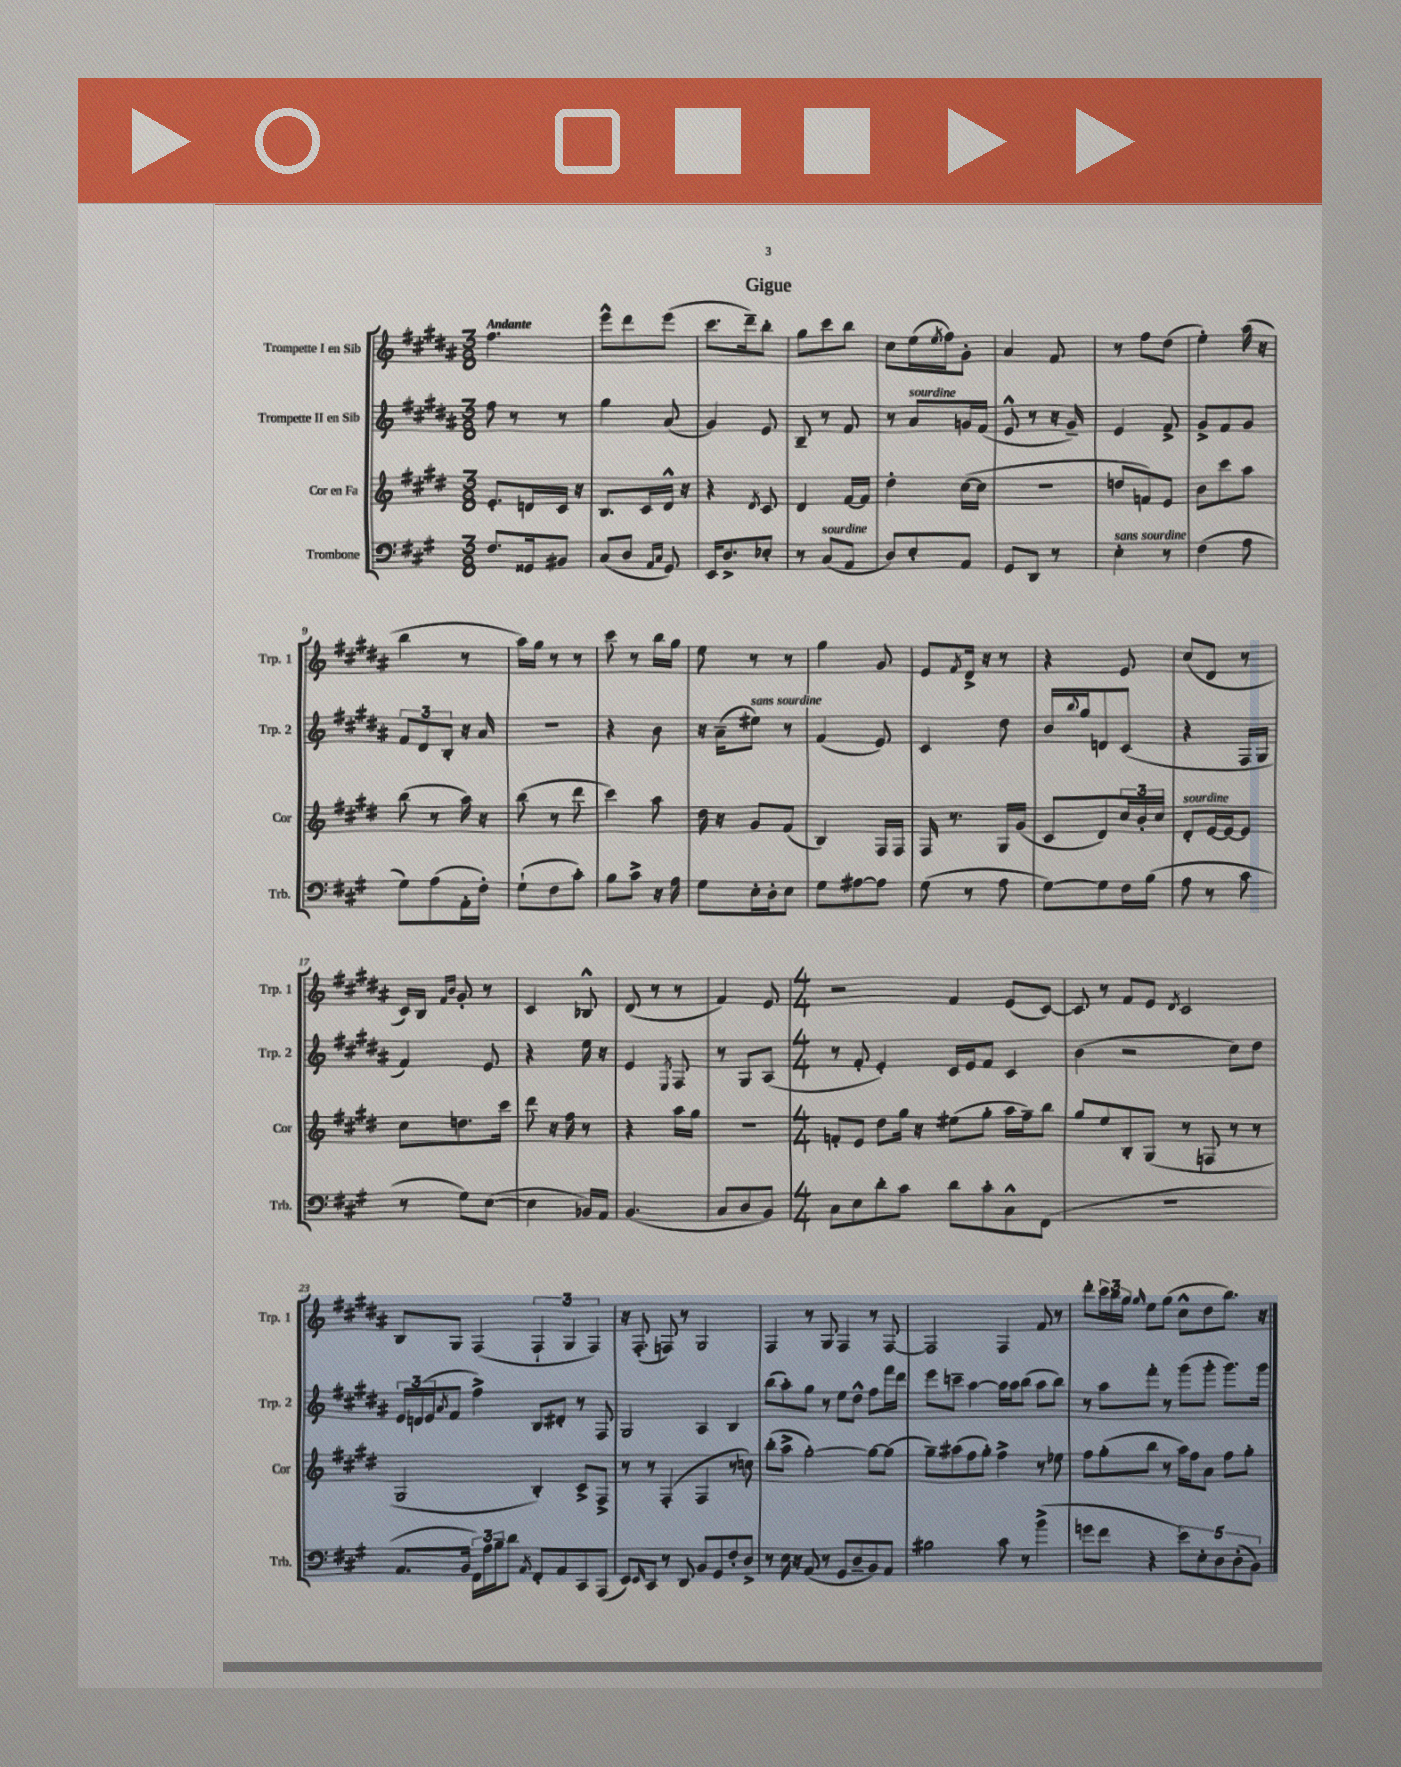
\header { title = "Gigue" }
<<
\new StaffGroup <<
\new Staff = "s0" \with { instrumentName = "Trompette I en Sib" shortInstrumentName = "Trp. 1" } {
    \clef treble \key b \major \numericTimeSignature \time 3/8 \tempo "Andante"
    fis''4. |
    e'''8-^ dis'''8 e'''8( |
    cis'''8. dis'''16--) b''8-. |
    gis''8 cis'''8 b''8 |
    cis''8 e''16( \acciaccatura { e''8 } fis''16) gis'8-. |
    ais'4 fis'8 |
    r8 fis''8 dis''8( |
    e''4-.) ais''16( r16 |
    b''4 r8 |
    ais''16) gis''16 r8 r8 |
    cis'''8 r8 b''16 gis''16 |
    e''8 r8 r8 |
    gis''4 gis'8 |
    e'8 \acciaccatura { fis'8 } dis'16-> r16 r8 |
    r4 e'8 |
    cis''8( dis'8 r8 |
    cis'16) b16 \grace { fis'16 b'16 } gis'8-. r8 |
    cis'4 bes8-^ |
    dis'8( r8 r8 |
    fis'4) e'8 |
    \numericTimeSignature \time 4/4 r2 fis'4 e'8( cis'8~) |
    cis'8 r8 fis'8 e'8 \acciaccatura { dis'8 } cis'2 |
    b8 gis8 fis4( \tuplet 3/2 { fis4-! gis4 fis4) } |
    r16 fis8.-.( f8) r8 gis2 |
    fis4 r8 gis8 fis4 r8 fis8~ |
    fis2 fis4 fis'8 r8 |
    dis'''8-. \tuplet 3/2 { cis'''16 b''16 gis''16 } \grace { gis''16 } e''8 gis''8( cis''8-^ dis''8 b''8.) r16 \bar "|." |
}
\new Staff = "s1" \with { instrumentName = "Trompette II en Sib" shortInstrumentName = "Trp. 2" } {
    \clef treble \key b \major \numericTimeSignature \time 3/8
    fis''8 r8 r8 |
    gis''4 ais'8( |
    gis'4) e'8 |
    b8-- r8 fis'8 |
    r8 ais'8^\markup { \italic "sourdine" } g'16 fis'16( |
    e'8-^ r8 r16 gis'16--) |
    e'4 fis'8-> |
    gis'8-> fis'8 gis'8 |
    \tuplet 3/2 { fis'8 dis'8 b8-. } r16 ais'16 |
    R4. |
    r4 b'8 |
    r16 ais'16--( eis''8^\markup { \italic "sans sourdine" }) r8 |
    fis'4( e'8) |
    cis'4 dis''8 |
    b'16 \appoggiatura { b''8 } gis''16 d'8 cis'8( |
    r4 fis16 gis16 |
    fis'4) e'8 |
    r4 e''16 r16 |
    e'4 \acciaccatura { e8 } fis8 |
    r8 gis8 ais8( |
    \numericTimeSignature \time 4/4 r8 fis'8-. e'4-.) cis'16 e'16 fis'8 cis'4 |
    b'4( r2 cis''8) dis''8 |
    \tuplet 3/2 { e'16 d'16( e'16 } \acciaccatura { ais'8 } fis'8 fis''4->) b8 dis'8-. r8 fis8 |
    gis2 ais4 b4 |
    b''8( ais''8-.) gis''8 r8 e''8 dis''8-^ fis''8 fis'''16 dis'''16 |
    e'''8 c'''8-- ais''4~ ais''16 ais''16 b''8( ais''8 b''8) |
    r8 ais''8 fis'''8-. r8 gis'''8( gis'''8-. gis'''8.) gis'''16 \bar "|." |
}
\new Staff = "s2" \with { instrumentName = "Cor en Fa" shortInstrumentName = "Cor" } {
    \clef treble \key e \major \numericTimeSignature \time 3/8
    e'8.-. d'16 cis'16 r16 |
    b8. cis'16 dis'16-^ r16 |
    r4 \acciaccatura { dis'8 } cis'8 |
    dis'4 fis'16~ fis'16 |
    dis''4-. cis''16~( cis''16 |
    R4. |
    d''8 f'8) e'8 |
    b'8 cis'''8 a''8 |
    b''8( r8 a''16) r16 |
    b''8( r8 dis'''8 |
    cis'''4) a''8 |
    dis''16 r16 gis'8 fis'8( |
    b4) fis16 fis16 |
    fis16 r8. gis16 gis'16( |
    cis'8 dis'8) \tuplet 3/2 { cis''16 b'16-. cis''16 } |
    dis'8-.^\markup { \italic "sourdine" } e'16~ e'16~ e'8 |
    cis''8 d''8. cis'''16 |
    dis'''8 r16 fis''16 r8 |
    r4 a''16 gis''16 |
    R4. |
    \numericTimeSignature \time 4/4 f'8-. e'8 dis''8 gis''16 r16 eis''8( gis''8-. a''16 fis''16--) b''8 |
    gis''8 e''8 b8-. gis8( r8 f8 r8 r8 |
    gis2 b4-.) cis'8-> fis8-> |
    r8 r8 fis4-.( fis4 r8 c''8) |
    b''8-.( a''8-> gis''2~-.) gis''8~ gis''8( |
    gis''8--) ais''8( fis''8 gis''8-.) fis''4-> r8 ees''8 |
    fis''8 gis''8-.( b''8 r8 a''16) fis''16 a'8 fis''8 gis''8-. \bar "|." |
}
\new Staff = "s3" \with { instrumentName = "Trombone" shortInstrumentName = "Trb." } {
    \clef bass \key a \major \numericTimeSignature \time 3/8
    fis8. gisis,16 bis,8 |
    cis8( d8 \grace { a,16 cis16 } gis,8) |
    e,16 d8.-> ees8-. |
    r8 cis8^\markup { \italic "sourdine" }( a,8 |
    d8) e8-. a,8 |
    gis,8 d,8 r8 |
    e4-.^\markup { \italic "sans sourdine" } r8 |
    fis4( a8 |
    gis8) a8( a,16-. fis16-.) |
    gis8-!( fis8 cis'8-.) |
    b8 cis'8-> r16 a16 |
    gis8 e16-. d16-. e8 |
    gis8 ais8~ ais8 |
    gis8( r8 a8 |
    gis8~) gis8 fis16 b16( |
    a8 r8 cis'8 |
    r8 gis8) e8~( |
    e4 bes,16) a,16 |
    b,4.( |
    cis8 d8 b,8) |
    \numericTimeSignature \time 4/4 cis8 e8 d'8-. cis'8 d'8 cis'8-. cis8-^ fis,8( |
    R1 |
    a,8. b,16 \tuplet 3/2 { fis,16) a16 b16-- } d'8 \acciaccatura { a,8 } fis,8-. a,8 cis,8 a,,8( |
    e,8) \grace { e,16 } cis,8 r8 d,8 b,8 gis,8 fis8-. d8-> |
    r8 e16 r16 a,8( r8 gis,8 d8-- b,8) a,8 |
    bis2 cis'8 r8 b'4->( |
    g'8 fis'8 r4 \tuplet 5/4 { e'8) e8-. d8 d8-.( b,8) } \bar "|." |
}
>>
>>
